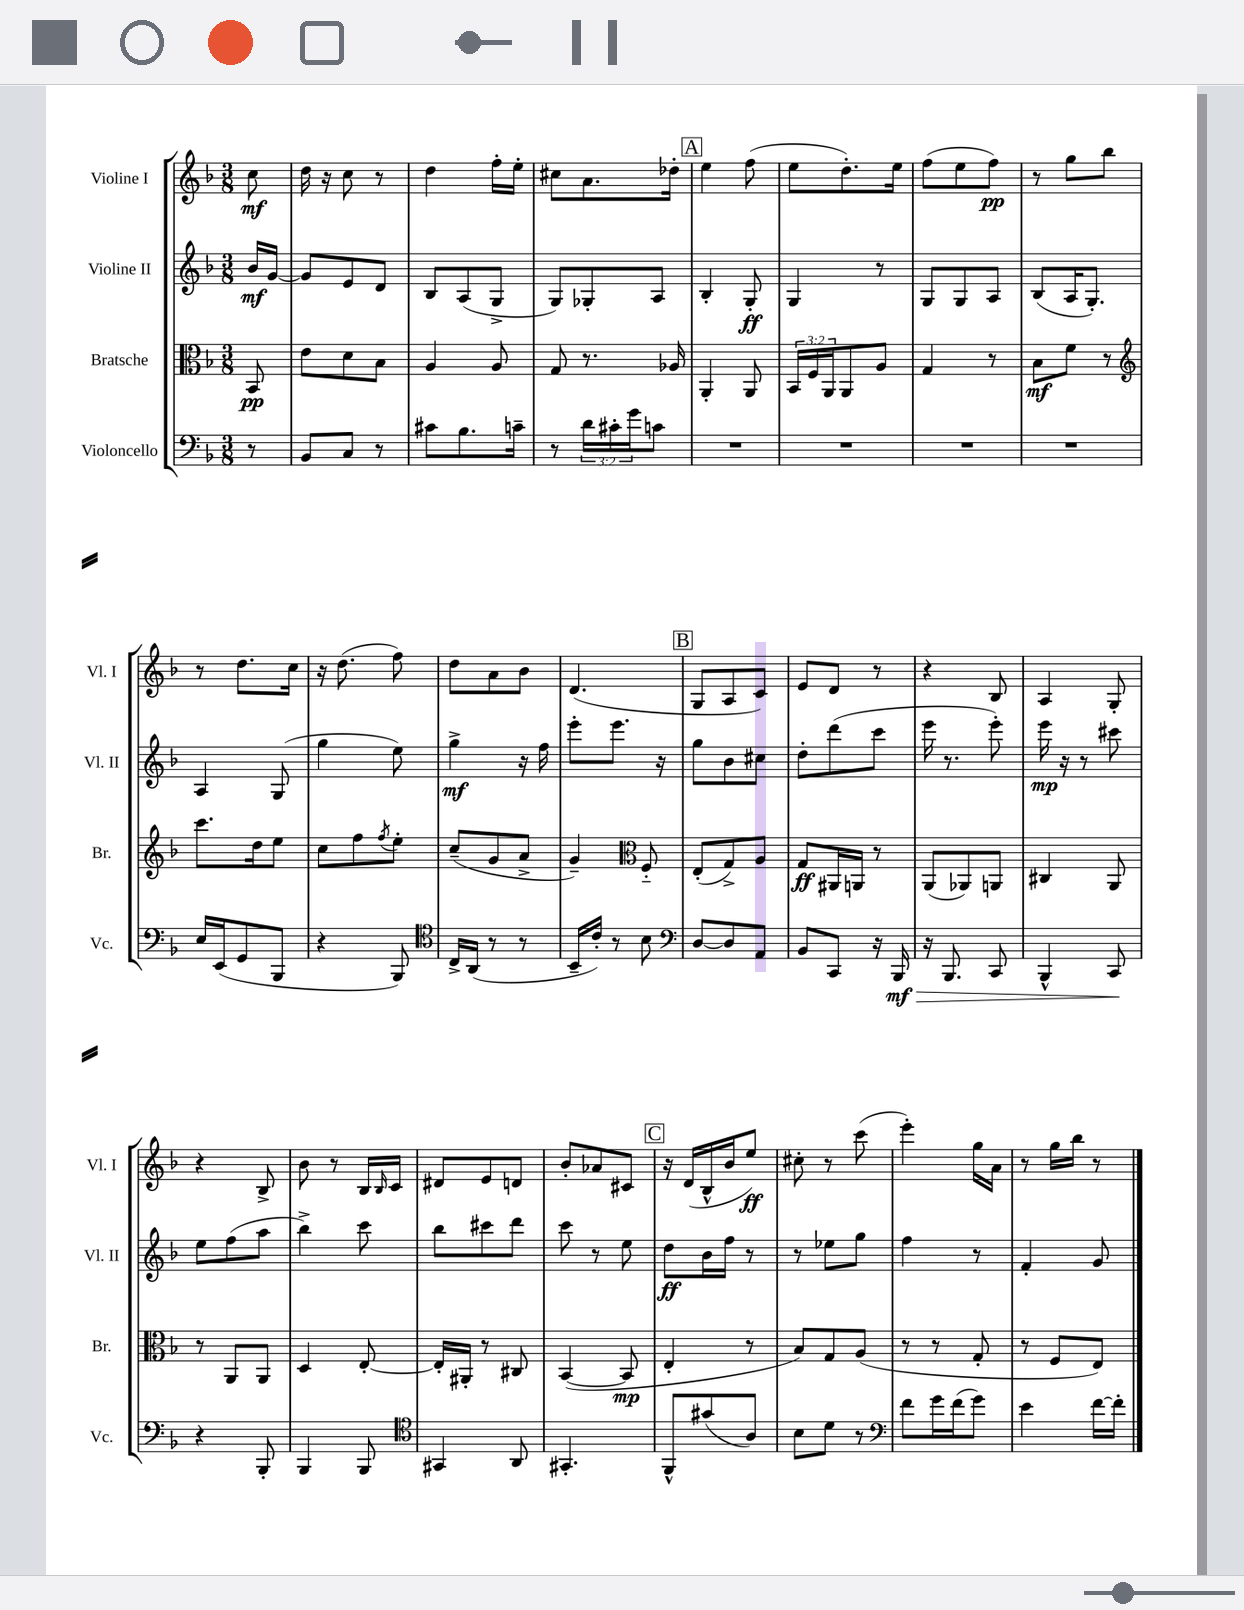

**kern	**dynam	**kern	**dynam	**kern	**dynam	**kern	**dynam
*part4	*part4	*part3	*part3	*part2	*part2	*part1	*part1
*staff4	*staff4	*staff3	*staff3	*staff2	*staff2	*staff1	*staff1
*I"Violoncello	*	*I"Bratsche	*	*I"Violine II	*	*I"Violine I	*
*I'Vc.	*	*I'Br.	*	*I'Vl. II	*	*I'Vl. I	*
*clefF4	*	*clefC3	*	*clefG2	*	*clefG2	*
*k[b-]	*	*k[b-]	*	*k[b-]	*	*k[b-]	*
*M3/8	*	*M3/8	*	*M3/8	*	*M3/8	*
=	=	=	=	=	=	=	=
8r	.	8BB-/	pp	16b-/LL	mf	8cc\	mf
.	.	.	.	[16g/JJ	.	.	.
=1	=1	=1	=1	=1	=1	=1	=1
8BB-/L	.	8e\L	.	8g/L]	.	16dd\	.
.	.	.	.	.	.	16r	.
8C/J	.	8d\	.	8e/	.	8cc\	.
8r	.	8B-\J	.	8d/J	.	8r	.
=2	=2	=2	=2	=2	=2	=2	=2
8c#X\L	.	4A/	.	8B-/L	.	4dd\	.
8.B-\	.	.	.	(8A/	.	.	.
.	.	8A/	.	8G^/J	.	16ff'\LL	.
16cn~\Jk	.	.	.	.	.	16ee'\JJ	.
=3	=3	=3	=3	=3	=3	=3	=3
8r	.	8G/	.	8G/L)	.	8cc#X\L	.
24d\LL	.	8.r	.	8G-X'/	.	8.a\	.
24c#X'\	.	.	.	.	.	.	.
24g\J	.	.	.	.	.	.	.
8cn\J	.	.	.	8A/J	.	.	.
.	.	16A-X/	.	.	.	16dd-X'\Jk	.
!!LO:REH:place=s1:t=A
=4	=4	=4	=4	=4	=4	=4	=4
4.r	.	4AA'/	.	4B-'/	.	4ee\	.
.	.	8AA/	.	8G'/	ff	(8ff\	.
=5	=5	=5	=5	=5	=5	=5	=5
4.r	.	24BB-/LL	.	4G/	.	8ee\L	.
.	.	24F/	.	.	.	.	.
.	.	24AA/J	.	.	.	.	.
.	.	8AA/	.	.	.	8.dd'\)	.
.	.	8A/J	.	8r	.	.	.
.	.	.	.	.	.	16ee\Jk	.
=6	=6	=6	=6	=6	=6	=6	=6
4.r	.	4G/	.	8G/L	.	(8ff\L	.
.	.	.	.	8G/	.	8ee\	.
.	.	8r	.	8A/J	.	8ff\J)	pp
=7	=7	=7	=7	=7	=7	=7	=7
4.r	.	8B-\L	mf	(8B-/L	.	8r	.
.	.	8f\J	.	16A/K	.	8gg\L	.
.	.	.	.	8.G'/J)	.	.	.
.	.	8r	.	.	.	8bb-\J	.
!!LO:LB:g=z
=8	=8	=8	=8	=8	=8	=8	=8
*	*	*clefG2	*	*	*	*	*
16E/LL	.	8.ccc\L	.	4A/	.	8r	.
(16EE/J	.	.	.	.	.	.	.
8GG/	.	.	.	.	.	8.dd\L	.
.	.	16dd\k	.	.	.	.	.
8BBB-/J	.	8ee\J	.	(8G/	.	.	.
.	.	.	.	.	.	16cc\Jk	.
=9	=9	=9	=9	=9	=9	=9	=9
4r	.	8cc\L	.	4gg\	.	16r	.
.	.	.	.	.	.	(8.dd\	.
.	.	8ff\	.	.	.	.	.
.	.	8qff/	.	.	.	.	.
8BBB-/)	.	8ee'\J	.	8ee\)	.	8ff\)	.
=10	=10	=10	=10	=10	=10	=10	=10
*clefC4	*	*	*	*	*	*	*
16C^/LL	.	(8cc~/L	.	4gg^\	mf	8dd\L	.
(16AA/JJ	.	.	.	.	.	.	.
8r	.	8g/	.	.	.	8a\	.
8r	.	8a^/J	.	16r	.	8b-\J	.
.	.	.	.	16ff\	.	.	.
=11	=11	=11	=11	=11	=11	=11	=11
16BB-~/LL	.	4g~/)	.	8eee'\L	.	(4.d/	.
16c'/JJ)	.	.	.	.	.	.	.
8r	.	.	.	8.eee\J	.	.	.
*	*	*clefC3	*	*	*	*	*
8B-\	.	8F/	.	.	.	.	.
.	.	.	.	16r	.	.	.
!!LO:REH:place=s1:t=B
=12	=12	=12	=12	=12	=12	=12	=12
*clefF4	*	*	*	*	*	*	*
[8D/L	.	(8E'/L	.	8gg\L	.	8G/L	.
8D/]	.	8G^/)	.	8b-\	.	8A/	.
8AA/J	.	8A/J	.	8cc#X\J	.	8c/J)	.
=13	=13	=13	=13	=13	=13	=13	=13
8BB-/L	.	8G/L	ff	8dd'\L	.	8e/L	.
8CC/J	.	16AA#X/L	.	(8ddd\	.	8d/J	.
.	.	16AAn/JJ	.	.	.	.	.
16r	.	8r	.	8ccc\J	.	8r	.
!	!LO:HP:b	!	!	!	!	!	!
16BBB-/	> mf	.	.	.	.	.	.
=14	=14	=14	=14	=14	=14	=14	=14
16r	.	(8AA/L	.	16eee\	.	4r	.
8.BBB-/	.	.	.	8.r	.	.	.
.	.	8AA-X/)	.	.	.	.	.
8CC/	.	8AAn/J	.	8eee'\)	.	8B-/	.
=15	=15	=15	=15	=15	=15	=15	=15
4BBB-^^/	.	4C#X/	.	16eee\	mp	4A/	.
.	.	.	.	16r	.	.	.
.	.	.	.	8r	.	.	.
8CC/	.	8AA/	.	8ccc#X\	.	8G'/	.
.	]	.	.	.	.	.	.
!!LO:LB:g=z
=16	=16	=16	=16	=16	=16	=16	=16
4r	.	8r	.	8ee\L	.	4r	.
.	.	8AA/L	.	(8ff\	.	.	.
8BBB-'/	.	8AA/J	.	8aa\J	.	8B-^/	.
=17	=17	=17	=17	=17	=17	=17	=17
4BBB-/	.	4D/	.	4bb-^\)	.	8b-\	.
.	.	.	.	.	.	8r	.
8BBB-/	.	[8E'/	.	8ccc\	.	16B-/LL	.
.	.	.	.	.	.	16qqB-/	.
.	.	.	.	.	.	16c/JJ	.
=18	=18	=18	=18	=18	=18	=18	=18
*clefC4	*	*	*	*	*	*	*
4GG#X/	.	16E'/LL]	.	8bb-\L	.	8d#X/L	.
.	.	16AA#X'/JJ	.	.	.	.	.
.	.	8r	.	8ccc#X\	.	8e/	.
8AA/	.	8C#X/	.	8ddd\J	.	8dn/J	.
=19	=19	=19	=19	=19	=19	=19	=19
4.GG#X'/	.	([4BB-/	.	8ccc\	.	8b-'/L	.
.	.	.	.	8r	.	8a-X/	.
.	.	8BB-/]	mp	8ee\	.	8c#X/J	.
!!LO:REH:place=s1:t=C
=20	=20	=20	=20	=20	=20	=20	=20
8FF^^/L	.	4E'/	.	8dd\L	ff	16r	.
.	.	.	.	.	.	(16d/LL	.
(8g#X/	.	.	.	16b-\L	.	16B-^^/	.
.	.	.	.	16ff\JJ	.	16b-/J	.
8A/J)	.	8r	.	8r	.	8ee/J)	ff
=21	=21	=21	=21	=21	=21	=21	=21
8B-\L	.	8B-/L)	.	8r	.	8cc#X'\	.
8d\J	.	8G/	.	8ee-X\L	.	8r	.
8r	.	(8A/J	.	8gg\J	.	(8ccc\	.
=22	=22	=22	=22	=22	=22	=22	=22
*clefF4	*	*	*	*	*	*	*
8f\L	.	8r	.	4ff\	.	4eee'\)	.
16g\L	.	8r	.	.	.	.	.
(16f\J	.	.	.	.	.	.	.
8g\J)	.	8G'/	.	8r	.	16gg\LL	.
.	.	.	.	.	.	16a\JJ	.
=23	=23	=23	=23	=23	=23	=23	=23
4e\	.	8r	.	4f'/	.	8r	.
.	.	8F/L	.	.	.	16gg\LL	.
.	.	.	.	.	.	16bb-\JJ	.
[16f\LL	.	8E/J)	.	8g/	.	8r	.
16f'\JJ]	.	.	.	.	.	.	.
==	==	==	==	==	==	==	==
*-	*-	*-	*-	*-	*-	*-	*-
